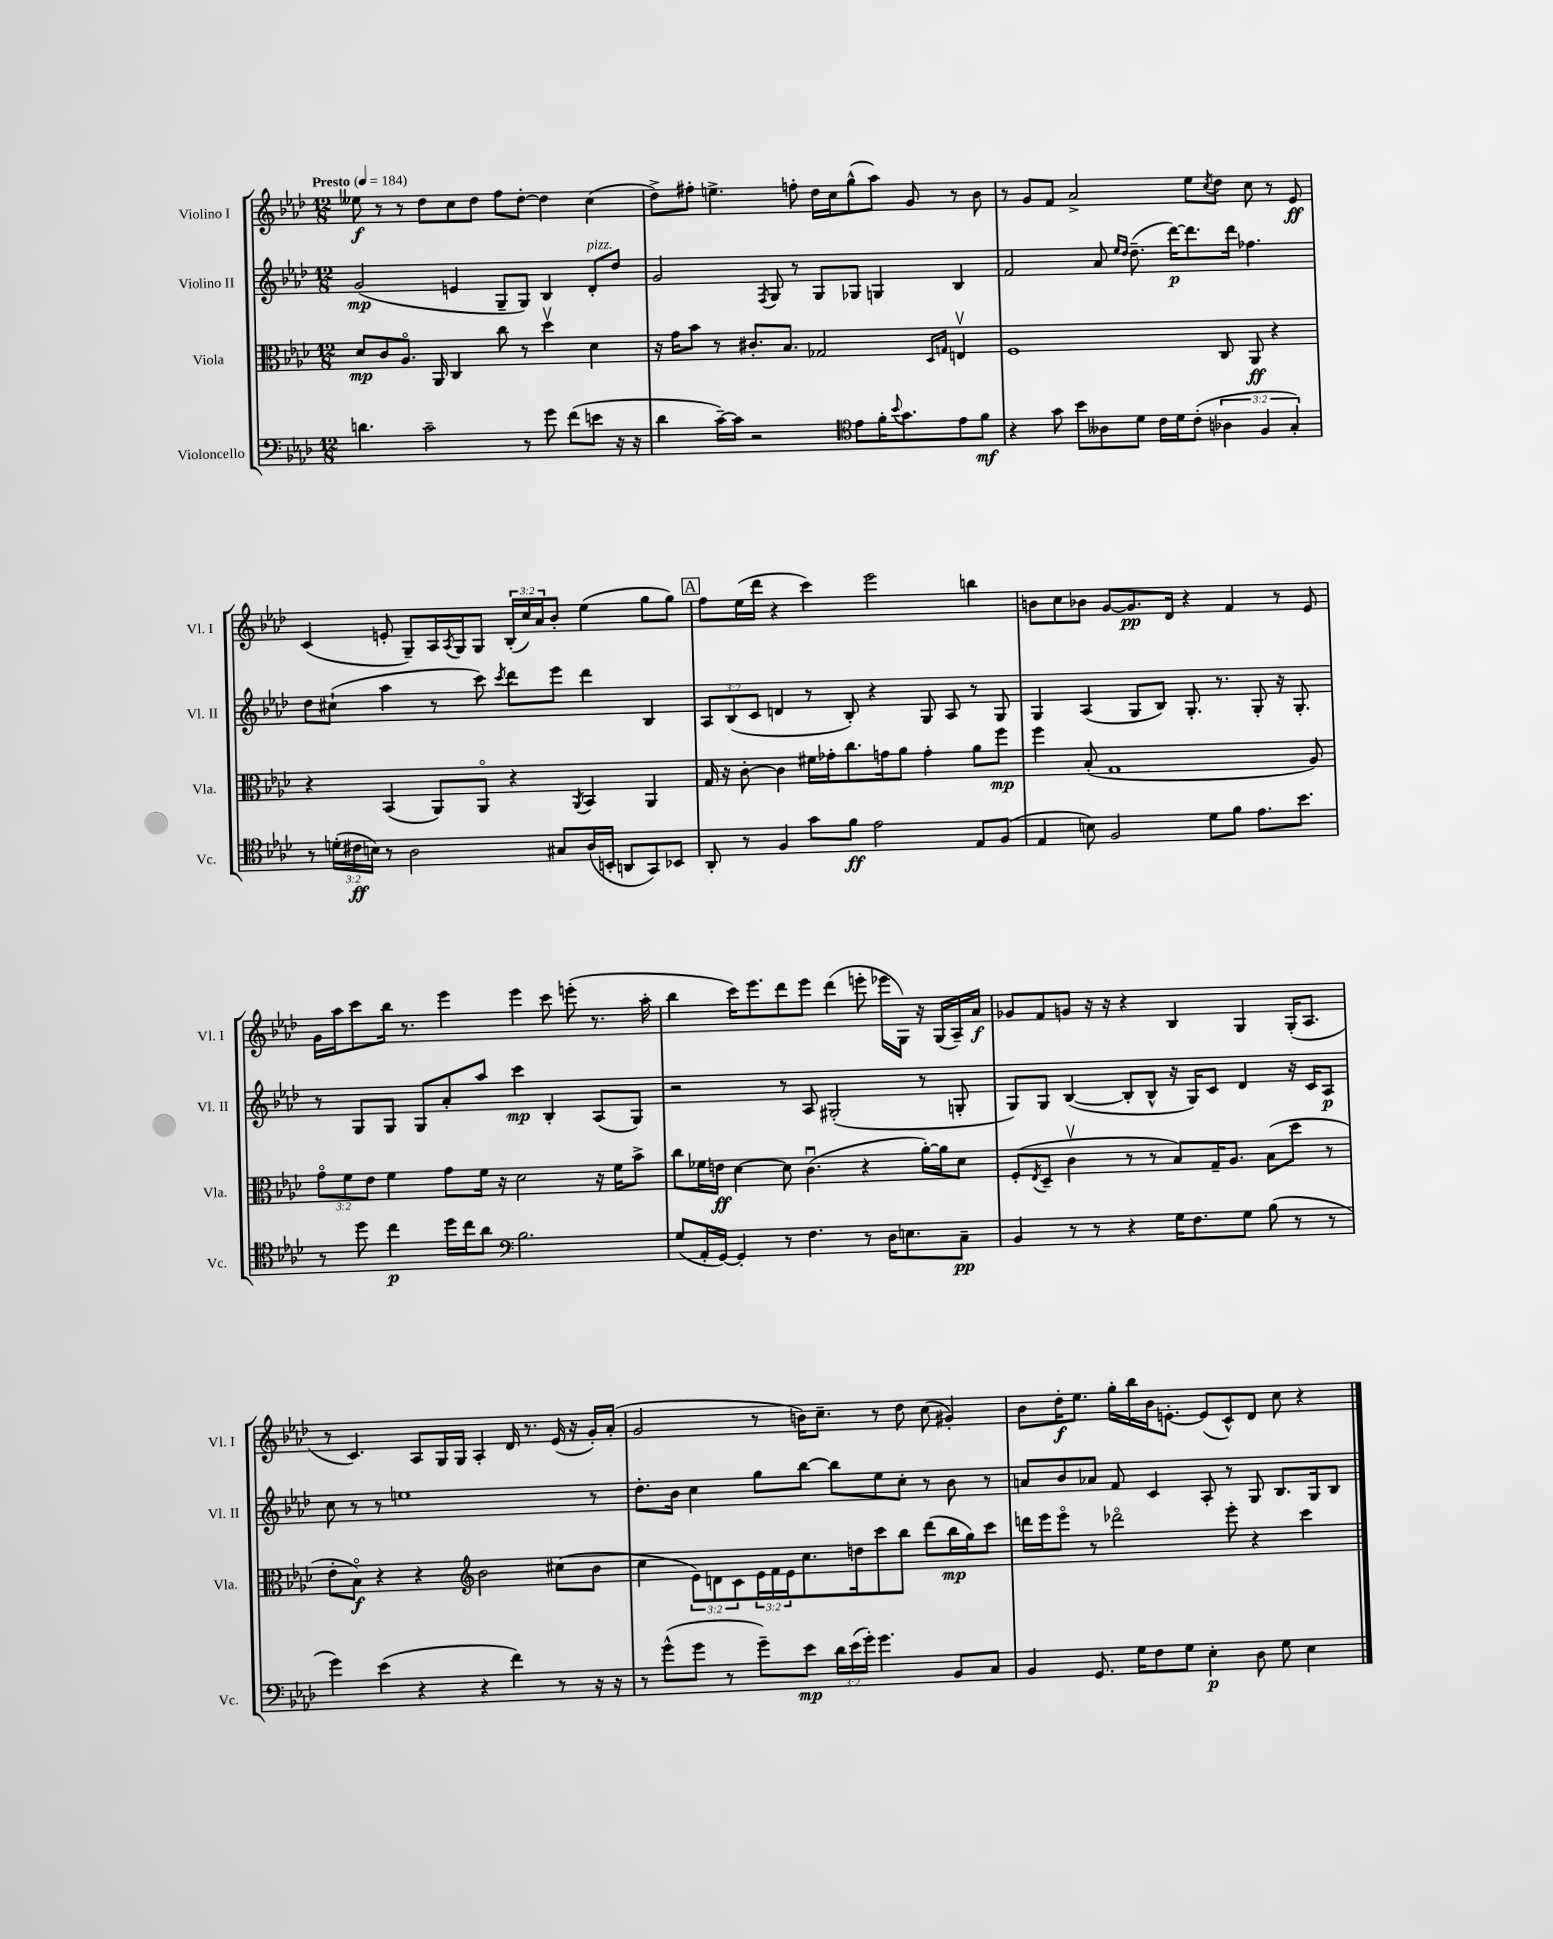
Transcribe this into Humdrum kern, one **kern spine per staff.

**kern	**kern	**kern	**kern
*staff4	*staff3	*staff2	*staff1
*clefF4	*clefC3	*clefG2	*clefG2
*k[b-e-a-d-]	*k[b-e-a-d-]	*k[b-e-a-d-]	*k[b-e-a-d-]
*M12/8	*M12/8	*M12/8	*M12/8
*MM184	*MM184	*MM184	*MM184
4.d	8d-	(2g	8ee--
.	8c	.	8r
.	8.A-o	.	8r
2c~	.	.	8dd-
.	16AA-	.	.
.	4C	4e	8cc
.	.	.	8dd-
.	8cc	8G~	8ff
8r	8r	8G)	[8dd-'
8g	4dd-v	4B-	4dd-]
(8f	.	.	.
8e	4d-	8d-'	(4cc
16r	.	8dd-	.
16r	.	.	.
=	=	=	=
4d-	16r	2g	8dd-^)
.	16g	.	.
.	8b-	.	8ff#'
[16c~)	8r	.	4.ee^
16c]	.	.	.
2r	8.c#'	.	.
.	.	8qF	.
.	.	8G	.
.	8.B-	.	.
.	.	8r	8ff'
.	2G-	8G	16dd-
.	.	.	16cc
*clefC4	*	*	*
8e-	.	8G-	(8gg^^
16f'	.	4G	8aa-)
8qqb-	.	.	.
8.g	.	.	.
.	.	.	8g
.	16qqD-	.	.
.	16qqG	.	.
8e-	4Ev	4B-	8r
8f	.	.	8b-
=	=	=	=
4r	1F	2f	8r
.	.	.	8g
8g	.	.	8f
8b-	.	.	2a-^
8A--	.	8a-	.
.	.	16qqee-	.
.	.	16qqdd-	.
8d-	.	(8.dd-~	.
16c	.	.	.
16d-	.	[16ddd-)	.
(8c'	.	8.ddd-]	8ee-
.	.	.	8qcc
6A-	8C	.	8dd-
.	.	16ddd-	.
.	8AA-	4.ff-	8cc
6F	.	.	.
.	4r	.	8r
6G')	.	.	.
.	.	.	8e-
=	=	=	=
8r	4r	8dd-	(4c
(24d'	.	(8cc#`	.
24c#	.	.	.
24B)	.	.	.
8r	(4BB-	4aa-	8e'
2A-	.	.	8G~)
.	8AA-)	8r	16A-
.	.	.	8qA-
.	.	.	16G
.	8AA-o	8ccc)	8G
.	.	8qccc	.
.	4r	8ddd-	(24B-'
.	.	.	24cc)
.	.	.	24a-
8G#	.	8eee-	8b-'
.	8qAA-	.	.
(16A-	4BB-	4ddd-	(4ee-
16BB'	.	.	.
8AA	.	.	.
8GG)	4AA-	4B-	8gg
8BB-	.	.	8gg)
=	=	=	=
8AA-'	16G	12A-	8ff
.	16r	.	.
.	.	(12B-	.
8r	[8c'	.	(16ee-
.	.	12c	.
.	.	.	16ddd-
4F	4c]	4d	4r
8g	16f#	8r	4ccc)
.	16g-'	.	.
8f	8.cc	8B-')	.
2e-	.	4r	2eee-
.	16g	.	.
.	8a-	.	.
.	4g'	8G	.
.	.	8A-	.
8E-	8a-	8r	4bb
(8F	8ff	8G	.
=	=	=	=
4E-	4ff	4G	8b
.	.	.	8cc
8B)	(8B-'	(4A-	8b-
2F	1G	.	[8g
.	.	8G	8.g]
.	.	8B-)	.
.	.	.	16d-
.	.	8.G'	4r
8d-	.	.	.
.	.	8.r	.
8f	.	.	4f
8.e-	.	8G'	.
.	.	16r	8r
8.b-	.	8.G'	.
.	8A-)	.	8e-
=	=	=	=
8r	12go	8r	16g
.	.	.	16aa-
.	12f	.	.
8dd-	.	8G	8ccc
.	12e-	.	.
4cc	4f	8G	16bb-
.	.	.	8.r
.	.	8G	.
16dd-	8g	8a-'	4eee-
16cc	.	.	.
8a-	16f	8aa-	.
.	16r	.	.
*clefF4	*	*	*
2.B-	2d-	4ccc	4eee-
.	.	4B-'	8ccc
.	.	.	(8eee'
.	16r	(8A-	8.r
.	16f	.	.
.	8b-^	8G)	.
.	.	.	16aa-'
=	=	=	=
(8G	8cc	2r	4bb-
16AA-'	16f-	.	.
[16GG)	16e	.	.
4GG']	[4d-	.	16ccc)
.	.	.	8.eee-
8r	8d-]	8r	8ddd-
4.F	(4.cu	8A-	8eee-
.	.	(2G#'	(4ddd-
8r	4r	.	8eee'
16D-	.	.	16eee-
8.E	.	.	16G)
.	[16a-')	8r	16r
.	16a-]	.	(16G
8C~	8d-	8G'	16A-~)
.	.	.	16a-
=	=	=	=
4BB-	(8F'	8G)	8g-
.	8qE-	.	.
.	8D-~	8G	8f
8r	4cv	([4B-	8g
8r	.	.	16r
.	.	.	16r
4r	8r	8B-']	4r
.	8r	8B-^^	.
16G	8B-)	16r	4B-
8.F	.	16G)	.
.	16G~	8c	.
.	8.A-	.	.
8G	.	4d-	4G
(8B-	(8B-	.	.
8r	8dd-	16r	(16G'
.	.	16c	8.A-
8r	8r	8A-	.
=	=	=	=
4g)	8e-'	8cc	8r
.	8B-o)	8r	4.c)
(4e-	4r	8r	.
.	.	1ee	.
4r	4r	.	8A-
.	.	.	16G
.	.	.	16G
*	*clefG2	*	*
4r	2b-	.	4A-'
4f)	.	.	16d-
.	.	.	8.r
8r	(8cc#	.	(16e-
.	.	.	16r
16r	8b-	8r	16g')
16r	.	.	(16a-'
=	=	=	=
8r	4cc	8.dd-'	2g
(8g^^	.	.	.
.	.	16b-	.
8g	12e-)	4cc	.
.	12d	.	.
8r	.	.	.
.	12c	.	.
8g~)	24e-	8gg	8r
.	24f	.	.
.	24e-	.	.
8e-	8.cc	[8bb-	16b)
.	.	.	8.cc~
24d-	.	8bb-]	.
(24e-	.	.	.
.	16dd	.	.
24g')	.	.	.
4.g	8ccc	8ee-	8r
.	8bb-	8cc'	8dd-
.	(8ddd-	8r	(8cc
8BB-	16bb-	8b-	4g#')
.	16gg)	.	.
8C	8ccc	8r	.
=	=	=	=
4BB-	16ddd	8a	8b-
.	16eee-	.	.
.	8eee-o	8b-	16dd-'
.	.	.	8.ee-
8.GG	8r	8a-	.
.	2ddd-o	8f	16gg'
16G	.	.	16bb-
8F	.	4c	16b-
.	.	.	[8.e'
8G	.	.	.
4E-'	.	8A-'	(8e]
.	8eee-'	8r	8c^^)
8D-	4r	8G	8d-
8G	.	8.B-	8cc
4E-	4ccc	.	4r
.	.	16G	.
.	.	8B-	.
==	==	==	==
*-	*-	*-	*-
